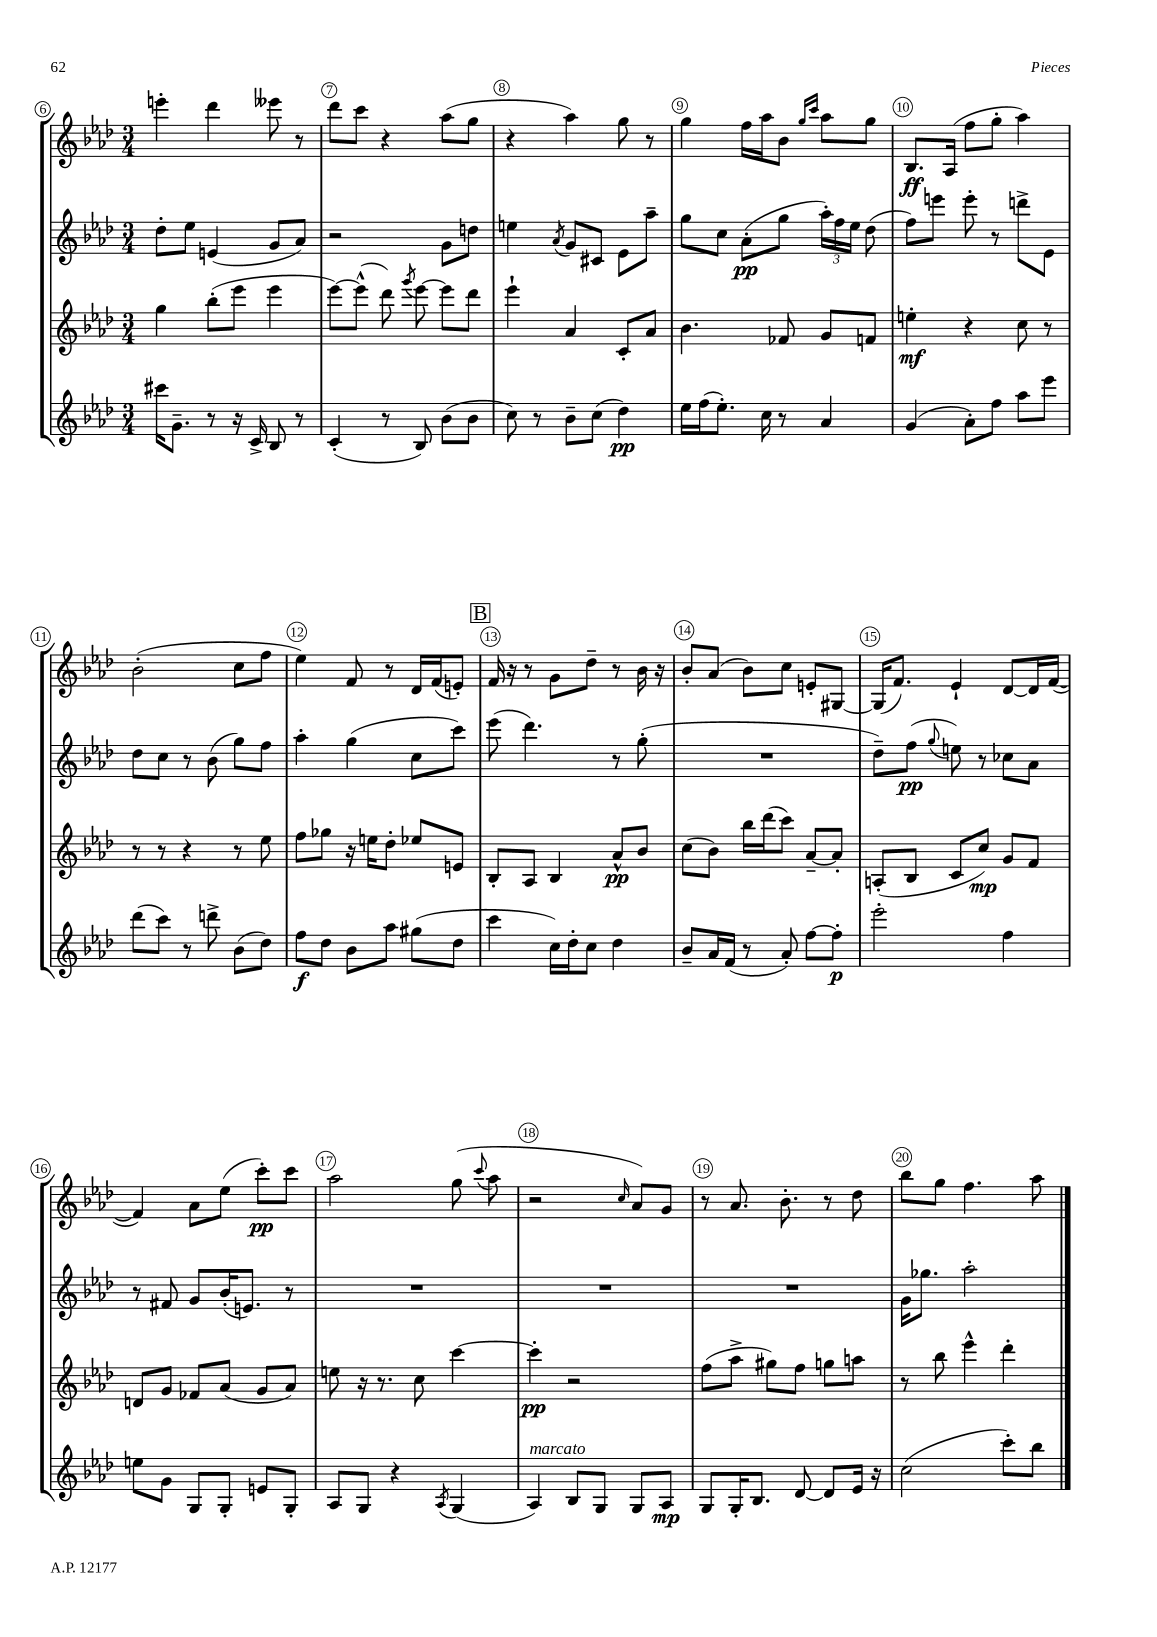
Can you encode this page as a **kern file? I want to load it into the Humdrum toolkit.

**kern	**kern	**kern	**kern
*staff4	*staff3	*staff2	*staff1
*clefG2	*clefG2	*clefG2	*clefG2
*k[b-e-a-d-]	*k[b-e-a-d-]	*k[b-e-a-d-]	*k[b-e-a-d-]
*M3/4	*M3/4	*M3/4	*M3/4
16ccc#	4gg	8dd-'	4eee'
8.g~	.	.	.
.	.	8ee-	.
8r	(8bb-'	(4e	4ddd-
16r	8eee-	.	.
16c^	.	.	.
8B-	4eee-	8g	8eee--
8r	.	8a-)	8r
=	=	=	=
(4c'	[8eee-)	2r	8ddd-
.	(8eee-^^]	.	8ccc
8r	8ddd-)	.	4r
.	8qggg	.	.
8B-)	[8eee-	.	.
(8b-	8eee-]	8g	(8aa-
8b-	8ddd-	8dd	8gg
=	=	=	=
8cc)	4eee-`	4ee	4r
8r	.	.	.
.	.	8qa-	.
8b-~	4a-	8g	4aa-)
(8cc	.	8c#	.
4dd-)	8c'	8e-	8gg
.	8a-	8aa-~	8r
=	=	=	=
16ee-	4.b-	8gg	4gg
(16ff	.	.	.
8.ee-')	.	8cc	.
.	.	(8a-'	16ff
16cc	.	.	16aa-
8r	8f-	8gg	8b-
.	.	.	16qqgg
.	.	.	16qqccc
4a-	8g	24aa-')	8aa-
.	.	24ff	.
.	.	24ee-	.
.	8f	(8dd-	8gg
=	=	=	=
(4g	4ee'	8ff)	8.B-
.	.	8eee	.
.	.	.	(16A-
8a-')	4r	8eee'	8ff
8ff	.	8r	8gg'
8aa-	8cc	8ddd^	4aa-)
8eee-	8r	8e-	.
=	=	=	=
(8ddd-	8r	8dd-	(2b-'
8ccc)	8r	8cc	.
8r	4r	8r	.
8ddd^	.	(8b-	.
(8b-	8r	8gg)	8cc
8dd-)	8ee-	8ff	8ff
=	=	=	=
8ff	8ff	4aa-'	4ee-)
8dd-	8gg-	.	.
8b-	16r	(4gg	8f
.	16ee	.	.
8aa-	8dd-'	.	8r
(8gg#	8ee-	8cc	16d-
.	.	.	(16f
8dd-	8e	8ccc)	8e')
=	=	=	=
4ccc	8B-'	(8eee-	16f
.	.	.	16r
.	8A-	4.ddd-)	8r
16cc)	4B-	.	8g
16dd-'	.	.	.
8cc	.	.	8dd-~
4dd-	8a-^^	8r	8r
.	8b-	(8gg'	16b-
.	.	.	16r
=	=	=	=
8b-~	(8cc	2.r	8b-'
16a-	8b-)	.	(8a-
(16f	.	.	.
8r	16bb-	.	8b-)
.	(16ddd-	.	.
8a-')	8ccc)	.	8cc
[8ff	[8a-~	.	8e'
8ff']	8a-']	.	[8G#
=	=	=	=
2eee-'	(8A'	8dd-~)	(16G#]
.	.	.	8.f)
.	8B-	(8ff	.
.	.	8qqgg	.
.	8c	8ee)	4e-`
.	8cc)	8r	.
4ff	8g	8cc-	[8d-
.	8f	8a-	16d-]
.	.	.	([16f
=	=	=	=
8ee	8d	8r	4f])
8g	8g	8f#	.
8G	8f-	8g	8a-
8G'	(8a-	(16b-'	(8ee-
.	.	8.e)	.
8e	8g	.	8ccc')
8G'	8a-)	8r	8ccc
=	=	=	=
8A-	8ee	2.r	2aa-
8G	16r	.	.
.	8.r	.	.
4r	.	.	.
.	8cc	.	.
8qA-	.	.	.
(4G	[4ccc	.	(8gg
.	.	.	8qqccc
.	.	.	8aa-
=	=	=	=
4A-)	4ccc']	2.r	2r
8B-	2r	.	.
8G	.	.	.
.	.	.	16qqcc
8G	.	.	8a-)
8A-	.	.	8g
=	=	=	=
8G	(8ff	2.r	8r
16G'	8aa-^	.	8.a-
8.B-	.	.	.
.	8gg#)	.	.
.	.	.	8.b-'
[8d-	8ff	.	.
8d-]	8gg	.	8r
16e-	8aa	.	8dd-
16r	.	.	.
=	=	=	=
(2cc	8r	16g	8bb-
.	.	8.gg-	.
.	8bb-	.	8gg
.	4eee-^^	2aa-'	4.ff
8ccc')	4ddd-'	.	.
8bb-	.	.	8aa-
==	==	==	==
*-	*-	*-	*-
